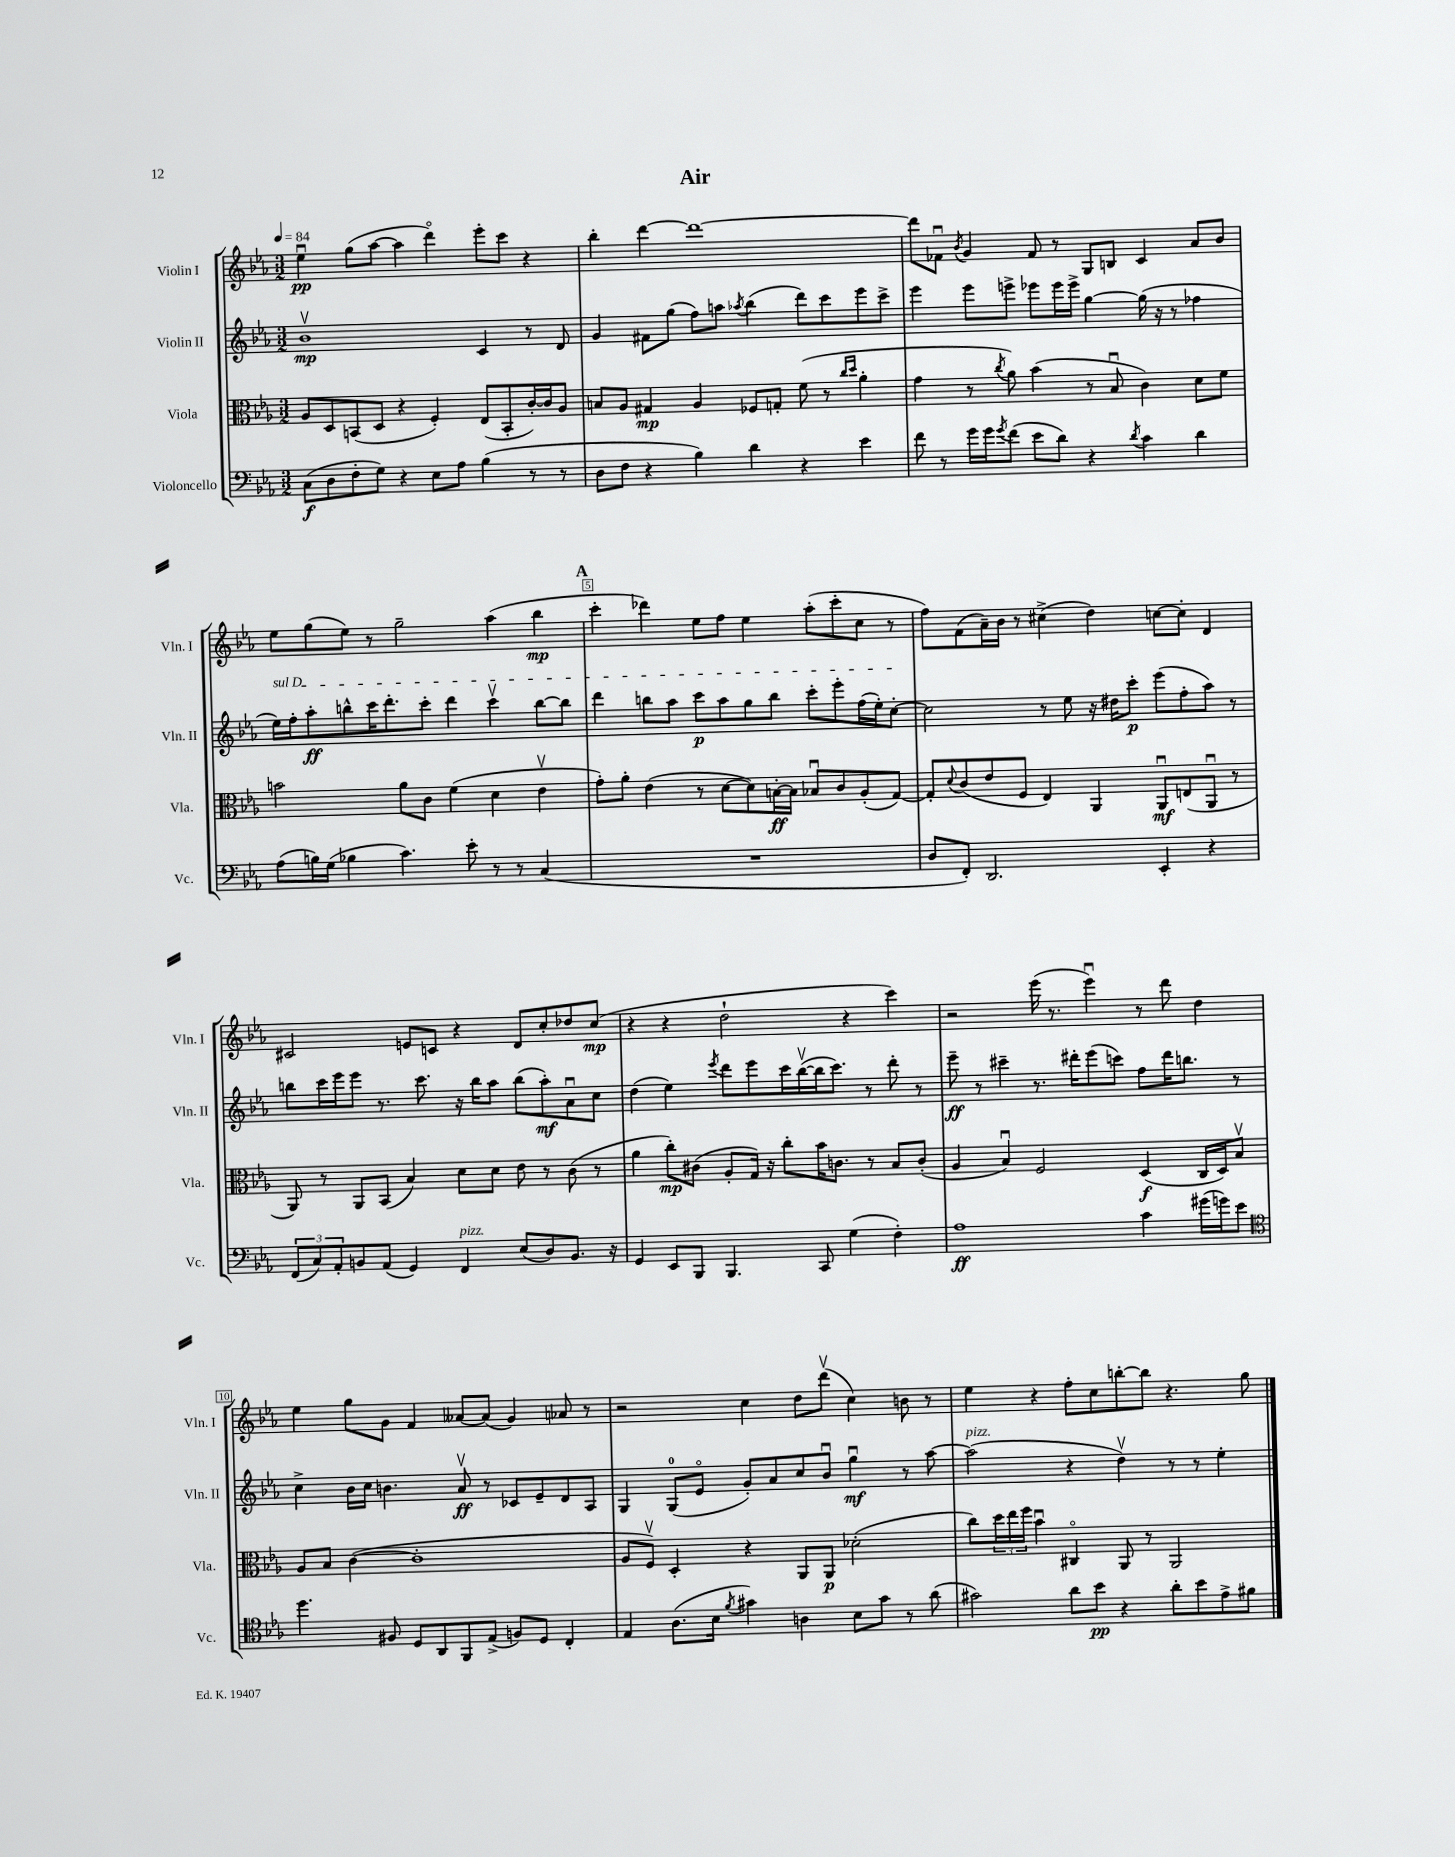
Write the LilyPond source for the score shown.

\header { title = "Air" }
<<
\new StaffGroup <<
\new Staff = "s0" \with { instrumentName = "Violin I" shortInstrumentName = "Vln. I" } {
    \clef treble \key ees \major \numericTimeSignature \time 3/2 \tempo 4 = 84
    ees''4\downbow\pp g''8( aes''8~ aes''4 d'''4\flageolet) ees'''8-. c'''8 r4 |
    bes''4-. d'''4~ d'''1~ |
    d'''8 fes'8\downbow \acciaccatura { bes'8 } g'4 fes'8 r8 g8 b8 c'4 aes'8 bes'8 |
    ees''8 g''8( ees''8) r8 g''2-- aes''4( bes''4\mp |
    \mark \markup { \bold "A" } c'''4-. des'''4) ees''8 f''8 ees''4 aes''8-.( c'''8-. c''8 r8 |
    f''8) f'8( aes'16--) bes'16 r8 cis''4->( d''4) c''8~ c''8-. d'4 |
    cis'2 e'8 c'8 r4 d'8 c''8-. des''8 c''8\mp( |
    r4 r4 d''2-! r4 c'''4) |
    r2 ees'''16( r8. ees'''4\downbow) r8 d'''8 d''4 |
    ees''4 g''8 g'8 f'4 aeses'8~ aeses'8( g'4) aes'8 r8 |
    r2 c''4 d''8 d'''8\upbow( c''4) b'8 r8 |
    ees''4 r4 f''8-. c''8 b''8~-. b''8 r4. g''8 \bar "|." |
}
\new Staff = "s1" \with { instrumentName = "Violin II" shortInstrumentName = "Vln. II" } {
    \clef treble \key ees \major \numericTimeSignature \time 3/2
    bes'1\upbow\mp c'4 r8 d'8 |
    g'4 fis'8 g''8( f''8) a''8 \acciaccatura { aes''8 } bes''4( d'''8) c'''8 ees'''8 c'''8-> |
    ees'''4 ees'''8 e'''8-> ees'''8 ees'''16 ees'''16-> g''4~ g''16( r16 r8 fes''4 |
    \once \override TextSpanner.bound-details.left.text = \markup { \italic "sul D" } ees''16\startTextSpan) f''16-. aes''8-.\ff b''8-^ c'''16 d'''8.-. c'''8-. d'''4 c'''4\upbow b''8~ b''8 |
    \mark \markup { \bold "A" } d'''4 b''8 aes''8 c'''8\p aes''8 g''8 b''8 c'''8-. ees'''8-. f''16( ees''16-.) c''8~-.\stopTextSpan |
    c''2 r8 ees''8 r16 dis''16 c'''8-.\p ees'''8( f''8-. aes''8) r8 |
    b''8 c'''16 ees'''16 ees'''8 r8. c'''8. r16 b''16 aes''8 b''8( aes''8-.\mf) aes'8\downbow c''8 |
    d''4( ees''4) \acciaccatura { ees'''8 } d'''8 ees'''8 c'''16 bes''16~\upbow( bes''16 c'''8.) r8 d'''8-. r8 |
    ees'''8--\ff r8 cis'''4-- r8. dis'''16-. ees'''8( c'''8) f''8 dis'''16 b''8. r8 |
    c''4-> bes'16 c''16 b'4. aes'8\upbow\ff r8 ces'8 ees'8-- d'8 aes8 |
    g4 g8-0( ees'8\flageolet g'8-.) aes'8 c''8 bes'8\downbow g''4\downbow\mf r8 aes''8~ |
    aes''2^\markup { \italic "pizz." }( r4 d''4\upbow) r8 r8 ees''4-. \bar "|." |
}
\new Staff = "s2" \with { instrumentName = "Viola" shortInstrumentName = "Vla." } {
    \clef alto \key ees \major \numericTimeSignature \time 3/2
    aes8 d8 b,8( d8 r4 f4-.) ees8( b,8-. c'16~-.) c'16 aes8 |
    b8 aes8 gis4\mp aes4 fes8 g8-. f'8( r8 \grace { c''16 d''16 } aes'4-. |
    g'4 r8 \acciaccatura { c''8 } aes'8) bes'4( r8 bes8\downbow c'4) d'8 f'8 |
    b'2 aes'8 c'8 f'4( d'4 ees'4\upbow |
    \mark \markup { \bold "A" } g'8-.) aes'8-. ees'4( r8 d'8~ d'8) b16~-.\ff b16 bes8\downbow c'8 aes8-.( g8~) |
    g8-. \appoggiatura { d'8 } c'8( ees'8 f8 ees4) aes,4 aes,8\downbow\mf e8( aes,8\downbow r8 |
    aes,8) r8 aes,8 bes,8( bes4) d'8 d'8 ees'8 r8 c'8( r8 |
    aes'4 c''8-.\mp) cis'8( aes8-. g16) r16 c''8-. bes'16 c'8. r8 bes8 c'8-.( |
    aes4 bes4\downbow) f2 d4\f( c16 d16) bes8\upbow |
    aes8 bes8 c'4~( c'1-. |
    aes8 f8\upbow) d4-. r4 aes,8 aes,8\p des'2-.( |
    c''8) \tuplet 3/2 { d''16 ees''16 f''16 } bes'4\downbow cis4\flageolet aes,8 r8 aes,2 \bar "|." |
}
\new Staff = "s3" \with { instrumentName = "Violoncello" shortInstrumentName = "Vc." } {
    \clef bass \key ees \major \numericTimeSignature \time 3/2
    c8\f( d8 f8-. g8) r4 ees8 aes8 bes4( r8 r8 |
    d8 f8 r4 bes4) d'4 r4 ees'4 |
    f'8 r8 g'16 g'16 \acciaccatura { g'8 } f'8( ees'8 d'8) r4 \acciaccatura { d'8 } c'4 d'4 |
    aes8( b16) g16( bes4 c'4.) ees'8-. r8 r8 c4( |
    \mark \markup { \bold "A" } R1. |
    d8 f,8-.) d,2. ees,4-. r4 |
    \tuplet 3/2 { f,8( c8) aes,8-. } b,8 aes,8( g,4) f,4^\markup { \italic "pizz." } ees8( d8) b,8. r16 |
    g,4 ees,8 bes,,8 bes,,4. c,8 g4( f4-.) |
    aes1\ff c'4 gis'16( g'16) ees'8 |
    \clef tenor d''4. fis8 d8 aes,8 f,8 ees8->( f8) d8 c4-. |
    ees4 aes8.( bes16 \acciaccatura { f'8 } gis'4) a4 bes8 gis'8 r8 aes'8( |
    gis'2) aes'8 bes'8\pp r4 aes'8-. bes'8 ees'8-> fis'8 \bar "|." |
}
>>
>>
\layout { \context { \Score \override BarNumber.break-visibility = ##(#f #t #t) barNumberVisibility = #(every-nth-bar-number-visible 5) \override BarNumber.stencil = #(make-stencil-boxer 0.1 0.3 ly:text-interface::print) } }
